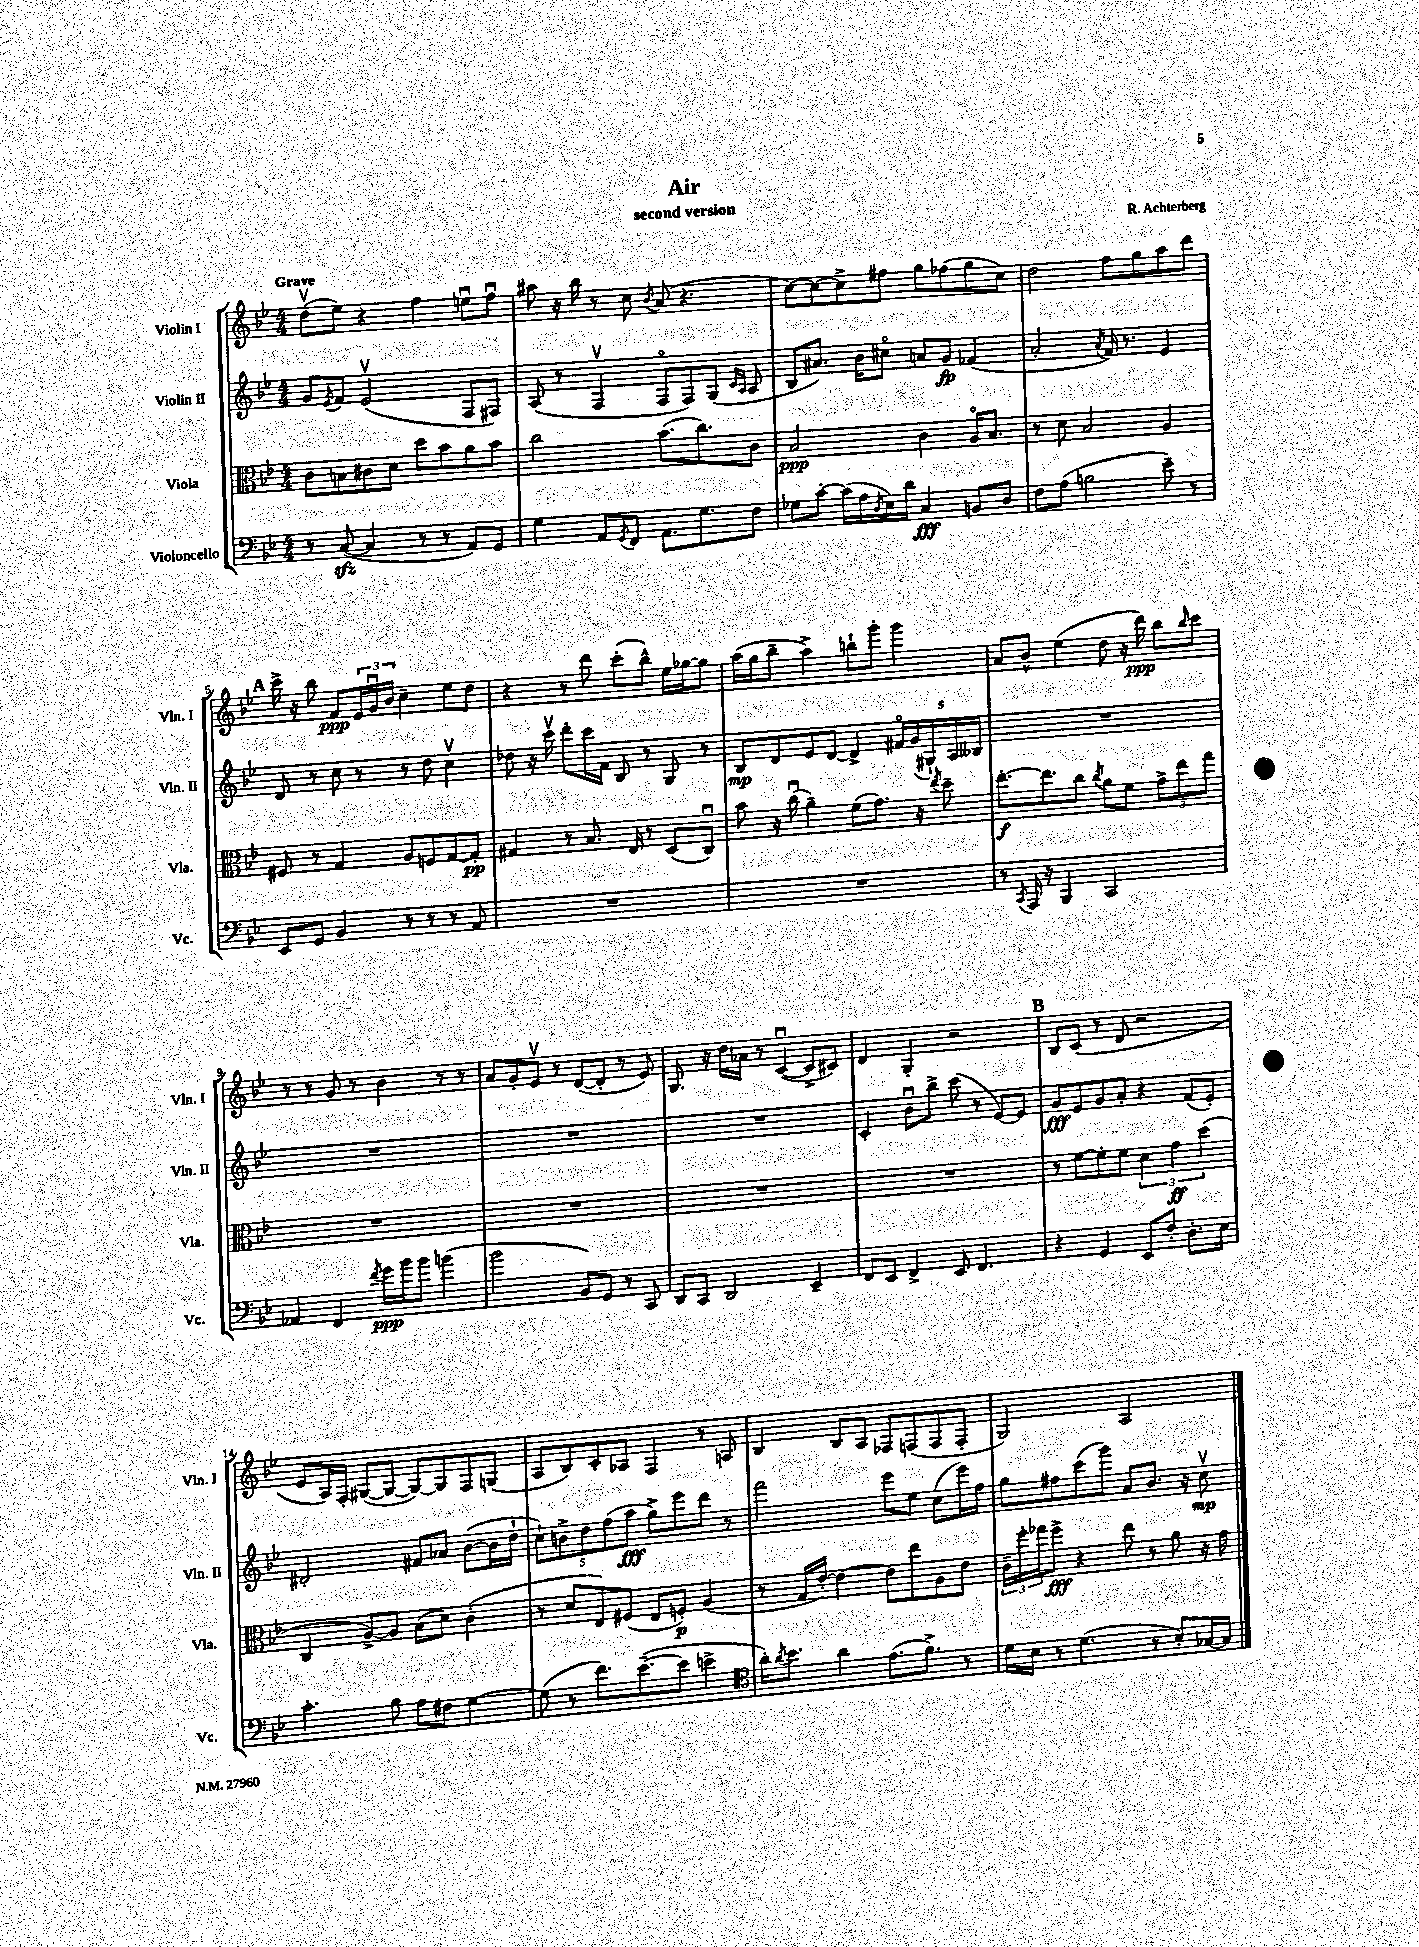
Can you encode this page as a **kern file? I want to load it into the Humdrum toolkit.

**kern	**dynam	**kern	**dynam	**kern	**dynam	**kern	**dynam
*part4	*part4	*part3	*part3	*part2	*part2	*part1	*part1
*staff4	*staff4	*staff3	*staff3	*staff2	*staff2	*staff1	*staff1
*I"Violoncello	*	*I"Viola	*	*I"Violin II	*	*I"Violin I	*
*I'Vc.	*	*I'Vla.	*	*I'Vln. II	*	*I'Vln. I	*
*clefF4	*	*clefC3	*	*clefG2	*	*clefG2	*
*k[b-e-]	*	*k[b-e-]	*	*k[b-e-]	*	*k[b-e-]	*
*M4/4	*	*M4/4	*	*M4/4	*	*M4/4	*
=1	=1	=1	=1	=1	=1	=1	=1
!	!	!	!	!	!	!LO:TX:a:B:t=Grave	!
8r	.	8c\L	.	8g/L	.	(8ddv\L	.
.	.	.	.	8qe-/	.	.	.
([8Czz/	.	8Bn\	.	8f/J	.	8ee-\J)	.
4C/]	.	8c#X\	.	(2e-v/	.	4r	.
.	.	8d\J	.	.	.	.	.
8r	.	8dd\L	.	.	.	4ff\	.
8r	.	8b-\	.	.	.	.	.
8AA/L)	.	8a\	.	8F/L	.	8eenu\L	.
8GG/J	.	8b-\J	.	8F#X/J)	.	8ffu\J	.
=2	=2	=2	=2	=2	=2	=2	=2
4G\	.	2cc\	.	(8A/	.	8aa#X\	.
.	.	.	.	8r	.	16r	.
.	.	.	.	.	.	16bb-\	.
8AA/L	.	.	.	4Fv/	.	8r	.
8qGG/	.	.	.	.	.	.	.
8FF/J	.	.	.	.	.	8cc\	.
.	.	.	.	.	.	8qb-/	.
8.AA\L	.	(8.b-\L	.	8F/L	.	(8a/	.
.	.	.	.	8F/)	.	4.r	.
8.G\	.	8.cc\)	.	.	.	.	.
.	.	.	.	(8G/J	.	.	.
.	.	.	.	16qqc/LL	.	.	.
.	.	.	.	16qqA/JJ	.	.	.
8F\J	.	8c\J	.	8A/	.	.	.
=3	=3	=3	=3	=3	=3	=3	=3
8G-X\L	.	2B-/	ppp	8B-/L	.	[8cc\L)	.
[8c'\J	.	.	.	8.a#X/J)	.	8cc\_	.
(16c\LL]	.	.	.	.	.	8cc^\]	.
16A\	.	.	.	16b-\KL	.	.	.
8qD/	.	.	.	.	.	.	.
16E-\)	.	.	.	8cc#X\J	.	8ff#X\J	.
16d\JJ	.	.	.	.	.	.	.
4C/	fff	4c\	.	8an/L	.	8gg\L	.
.	.	.	.	8g/J	fp	(8ff-X\	.
8BBn/L	.	16A/KL	.	(4f-X/	.	8gg\	.
.	.	8.B-/J	.	.	.	.	.
8D/J	.	.	.	.	.	8cc\J)	.
=4	=4	=4	=4	=4	=4	=4	=4
8F\L	.	8r	.	2a'/	.	2dd\	.
(8A\J	.	8d\	.	.	.	.	.
2Bn\	.	2B-/	.	.	.	.	.
.	.	.	.	8qa/	.	.	.
.	.	.	.	16f/)	.	8ff\L	.
.	.	.	.	8.r	.	.	.
.	.	.	.	.	.	8gg\	.
8e-~\)	.	4A/	.	4e-/	.	8aa\	.
8r	.	.	.	.	.	8ddd\J	.
!!LO:LB:g=z
!!LO:REH:place=s1:t=A
=5	=5	=5	=5	=5	=5	=5	=5
8EE-/L	.	8F#X/	.	8d/	.	16ccc^\	.
.	.	.	.	.	.	16r	.
8GG/J	.	8r	.	8r	.	8bb-\	.
4BB-/	.	4G/	.	8cc\	.	8f/L	ppp
.	.	.	.	8r	.	24e-/L	.
.	.	.	.	.	.	24gu/	.
.	.	.	.	.	.	24b-/JJ	.
8r	.	8A/L	.	8r	.	4cc~\	.
8r	.	8Fn/	.	8dd\	.	.	.
8r	.	[8G/	.	4ccv\	.	8ee-\L	.
8AA/	.	8G'/J]	pp	.	.	8dd\J	.
=6	=6	=6	=6	=6	=6	=6	=6
1r	.	4G#X/	.	8dd-X\	.	4r	.
.	.	.	.	16r	.	.	.
.	.	.	.	16cccv\	.	.	.
.	.	8r	.	8ddd'\L	.	8r	.
.	.	8.B-/	.	16ccc\L	.	8ddd\	.
.	.	.	.	16f\JJ	.	.	.
.	.	.	.	8B-/	.	(8ccc'\L	.
.	.	16E-/	.	.	.	.	.
.	.	8r	.	8r	.	8bb-^^\J)	.
.	.	(8D/L	.	8G/	.	16ee-\LL	.
.	.	.	.	.	.	[16gg-X\J	.
.	.	8Cu/J)	.	8r	.	8gg-\J]	.
=7	=7	=7	=7	=7	=7	=7	=7
1r	.	8b-\	.	8B-/L	mp	(16aa\LL	.
.	.	.	.	.	.	16gg\J	.
.	.	16r	.	8d/	.	8bb-~\J	.
.	.	(16ccu\	.	.	.	.	.
.	.	4a~\)	.	8e-/	.	4aa^\)	.
.	.	.	.	[8d/J	.	.	.
.	.	(8f\L	.	4d^/]	.	8bbn`\L	.
.	.	8.g\J)	.	.	.	8ggg'\J	.
.	.	.	.	20f#X/LL	.	4ggg\	.
.	.	.	.	(20g/	.	.	.
.	.	16r	.	.	.	.	.
.	.	.	.	20G#X`/)	.	.	.
.	.	8qee-/	.	.	.	.	.
.	.	8dd~\	.	.	.	.	.
.	.	.	.	20A/	.	.	.
.	.	.	.	20B--X/JJ	.	.	.
=8	=8	=8	=8	=8	=8	=8	=8
8r	.	[8.ee-'\L	f	1r	.	8a/L	.
8qCC/	.	.	.	.	.	.	.
16AAA/	.	.	.	.	.	8b-^^/J	.
16r	.	8.ee-\]	.	.	.	.	.
4BBB-/	.	.	.	.	.	(4ee-\	.
.	.	8cc\J	.	.	.	.	.
.	.	8qcc/	.	.	.	.	.
2CC/	.	8a\L	.	.	.	8dd\	.
.	.	8f\J	.	.	.	16r	.
.	.	.	.	.	.	16ddd\)	ppp
.	.	12g^\L	.	.	.	8bb-\L	.
.	.	12ee-\	.	.	.	.	.
.	.	.	.	.	.	16qqbb-/	.
.	.	.	.	.	.	8ccc\J	.
.	.	12gg\J	.	.	.	.	.
!!LO:LB:g=z
=9	=9	=9	=9	=9	=9	=9	=9
4AA-X/	.	1r	.	1r	.	8r	.
.	.	.	.	.	.	8r	.
4FF/	.	.	.	.	.	8g/	.
.	.	.	.	.	.	8r	.
8qf/	.	.	.	.	.	.	.
16g\LL	ppp	.	.	.	.	4b-\	.
16b-\J	.	.	.	.	.	.	.
8b-\J	.	.	.	.	.	.	.
(4bn\	.	.	.	.	.	8r	.
.	.	.	.	.	.	8r	.
=10	=10	=10	=10	=10	=10	=10	=10
2b-\	.	1r	.	1r	.	8a/L	.
.	.	.	.	.	.	8g'/	.
.	.	.	.	.	.	8e-v/J	.
.	.	.	.	.	.	8r	.
8BB-/L)	.	.	.	.	.	([8d/L	.
8GG/J	.	.	.	.	.	8d'/J]	.
8r	.	.	.	.	.	8r	.
8CC/	.	.	.	.	.	8e-/)	.
=11	=11	=11	=11	=11	=11	=11	=11
8DD/L	.	1r	.	1r	.	8.G/	.
8CC/J	.	.	.	.	.	.	.
.	.	.	.	.	.	16r	.
2DD/	.	.	.	.	.	16dd\LL	.
.	.	.	.	.	.	16a-X\JJ	.
.	.	.	.	.	.	8r	.
.	.	.	.	.	.	([4cu/	.
4EE-~/	.	.	.	.	.	8c^/L]	.
.	.	.	.	.	.	8c#X/J)	.
=12	=12	=12	=12	=12	=12	=12	=12
8FF/L	.	1r	.	4c'/	.	4d/	.
8EE-/J	.	.	.	.	.	.	.
4FF^/	.	.	.	8b-u\L	.	4G'/	.
.	.	.	.	8bb-^\J	.	.	.
8EE-/	.	.	.	(8ccc\	.	2r	.
4.FF/	.	.	.	8r	.	.	.
.	.	.	.	[8e-/L)	.	.	.
.	.	.	.	8e-/J]	.	.	.
!!LO:REH:place=s1:t=B
=13	=13	=13	=13	=13	=13	=13	=13
4r	.	8r	.	8g/L	fff	8B-/L	.
.	.	[8f\L	.	8e-/	.	(8c/J	.
4GG/	.	8f'\]	.	8g/	.	8r	.
.	.	8f\J	.	8a'/J	.	8d/	.
8EE-/L	.	6d\	.	4r	.	2r	.
8F'/J	.	.	.	.	.	.	.
.	.	6g\	ff	.	.	.	.
8.D'\L	.	.	.	(8f/L	.	.	.
.	.	(6dd\	.	.	.	.	.
.	.	.	.	8e-'/J)	.	.	.
16E-\Jk	.	.	.	.	.	.	.
!!LO:LB:g=z
=14	=14	=14	=14	=14	=14	=14	=14
4.c'\	.	4C/	.	2d#X'/	.	8e-/L	.
.	.	.	.	.	.	16A/L)	.
.	.	.	.	.	.	16F'/JJ	.
.	.	[8A^/L)	.	.	.	([8G#X/L	.
8B-\	.	8A/J]	.	.	.	8G#/J_	.
8A\L	.	(8B-\L	.	8f#X/L	.	8G#/L_)	.
8F#X\J	.	8d\J)	.	8a-X/J	.	8G#/]	.
[4G\	.	(4c'\	.	([8b-\L	.	8F/	.
.	.	.	.	16b-\L]	.	(8Gn/J	.
.	.	.	.	16dd`\JJ	.	.	.
=15	=15	=15	=15	=15	=15	=15	=15
(8G\]	.	8r	.	10cc`\L)	.	8A/L	.
.	.	.	.	10bn^\	.	.	.
8r	.	8d/L	.	.	.	8B-/)	.
.	.	.	.	10dd\	.	.	.
8.f\L)	.	8E-/)	.	.	.	8c'/	.
.	.	.	.	(10ff\	.	.	.
.	.	(8F#X/J	.	.	.	8A-X/J	.
.	.	.	.	10aa\J	fff	.	.
([8.e-~\	.	.	.	.	.	.	.
.	.	8E-/L	.	8gg^\L)	.	4F/	.
8e-\J]	.	8Fn'/J)	p	8eee-\	.	.	.
4en^\	.	(4A/	.	8ddd\J	.	8r	.
.	.	.	.	8r	.	8An/	.
=16	=16	=16	=16	=16	=16	=16	=16
*clefC4	*	*	*	*	*	*	*
16a'\KL)	.	8r	.	2fff\	.	4B-/	.
8qa/	.	.	.	.	.	.	.
8.b-\J	.	.	.	.	.	.	.
.	.	16G/LL	.	.	.	.	.
.	.	[16e-'/JJ)	.	.	.	.	.
4a\	.	4e-\_	.	.	.	8B-/L	.
.	.	.	.	.	.	8A/J	.
(8.e-\L	.	8e-\L]	.	8eee-\L	.	8F-X/L	.
.	.	8ee-\	.	8ee-\J	.	(8Fn/	.
8.f^\J)	.	.	.	.	.	.	.
.	.	8A\	.	(8cc\L	.	8F/	.
8r	.	8e-\J	.	16eee-\L)	.	8F'/J	.
.	.	.	.	16ff\JJ	.	.	.
=17	=17	=17	=17	=17	=17	=17	=17
16d\LL	.	24c~\LL	.	8gg\L	.	2G/)	.
.	.	24ff'\	.	.	.	.	.
16B-\JJ	.	.	.	.	.	.	.
.	.	24gg-X\J	.	.	.	.	.
8r	.	8ff^\J	fff	8ff#X\	.	.	.
(4.d\	.	4r	.	(8ccc\	.	.	.
.	.	.	.	8ggg\J)	.	.	.
.	.	8ee-\	.	8a/L	.	2A/	.
8r	.	8r	.	8.b-/J	.	.	.
8B-'/L)	.	8a\	.	.	.	.	.
.	.	.	.	16r	.	.	.
[16G-X/L	.	16r	.	8ccv\	mp	.	.
16G-/JJ]	.	16g\	.	.	.	.	.
==	==	==	==	==	==	==	==
*-	*-	*-	*-	*-	*-	*-	*-
